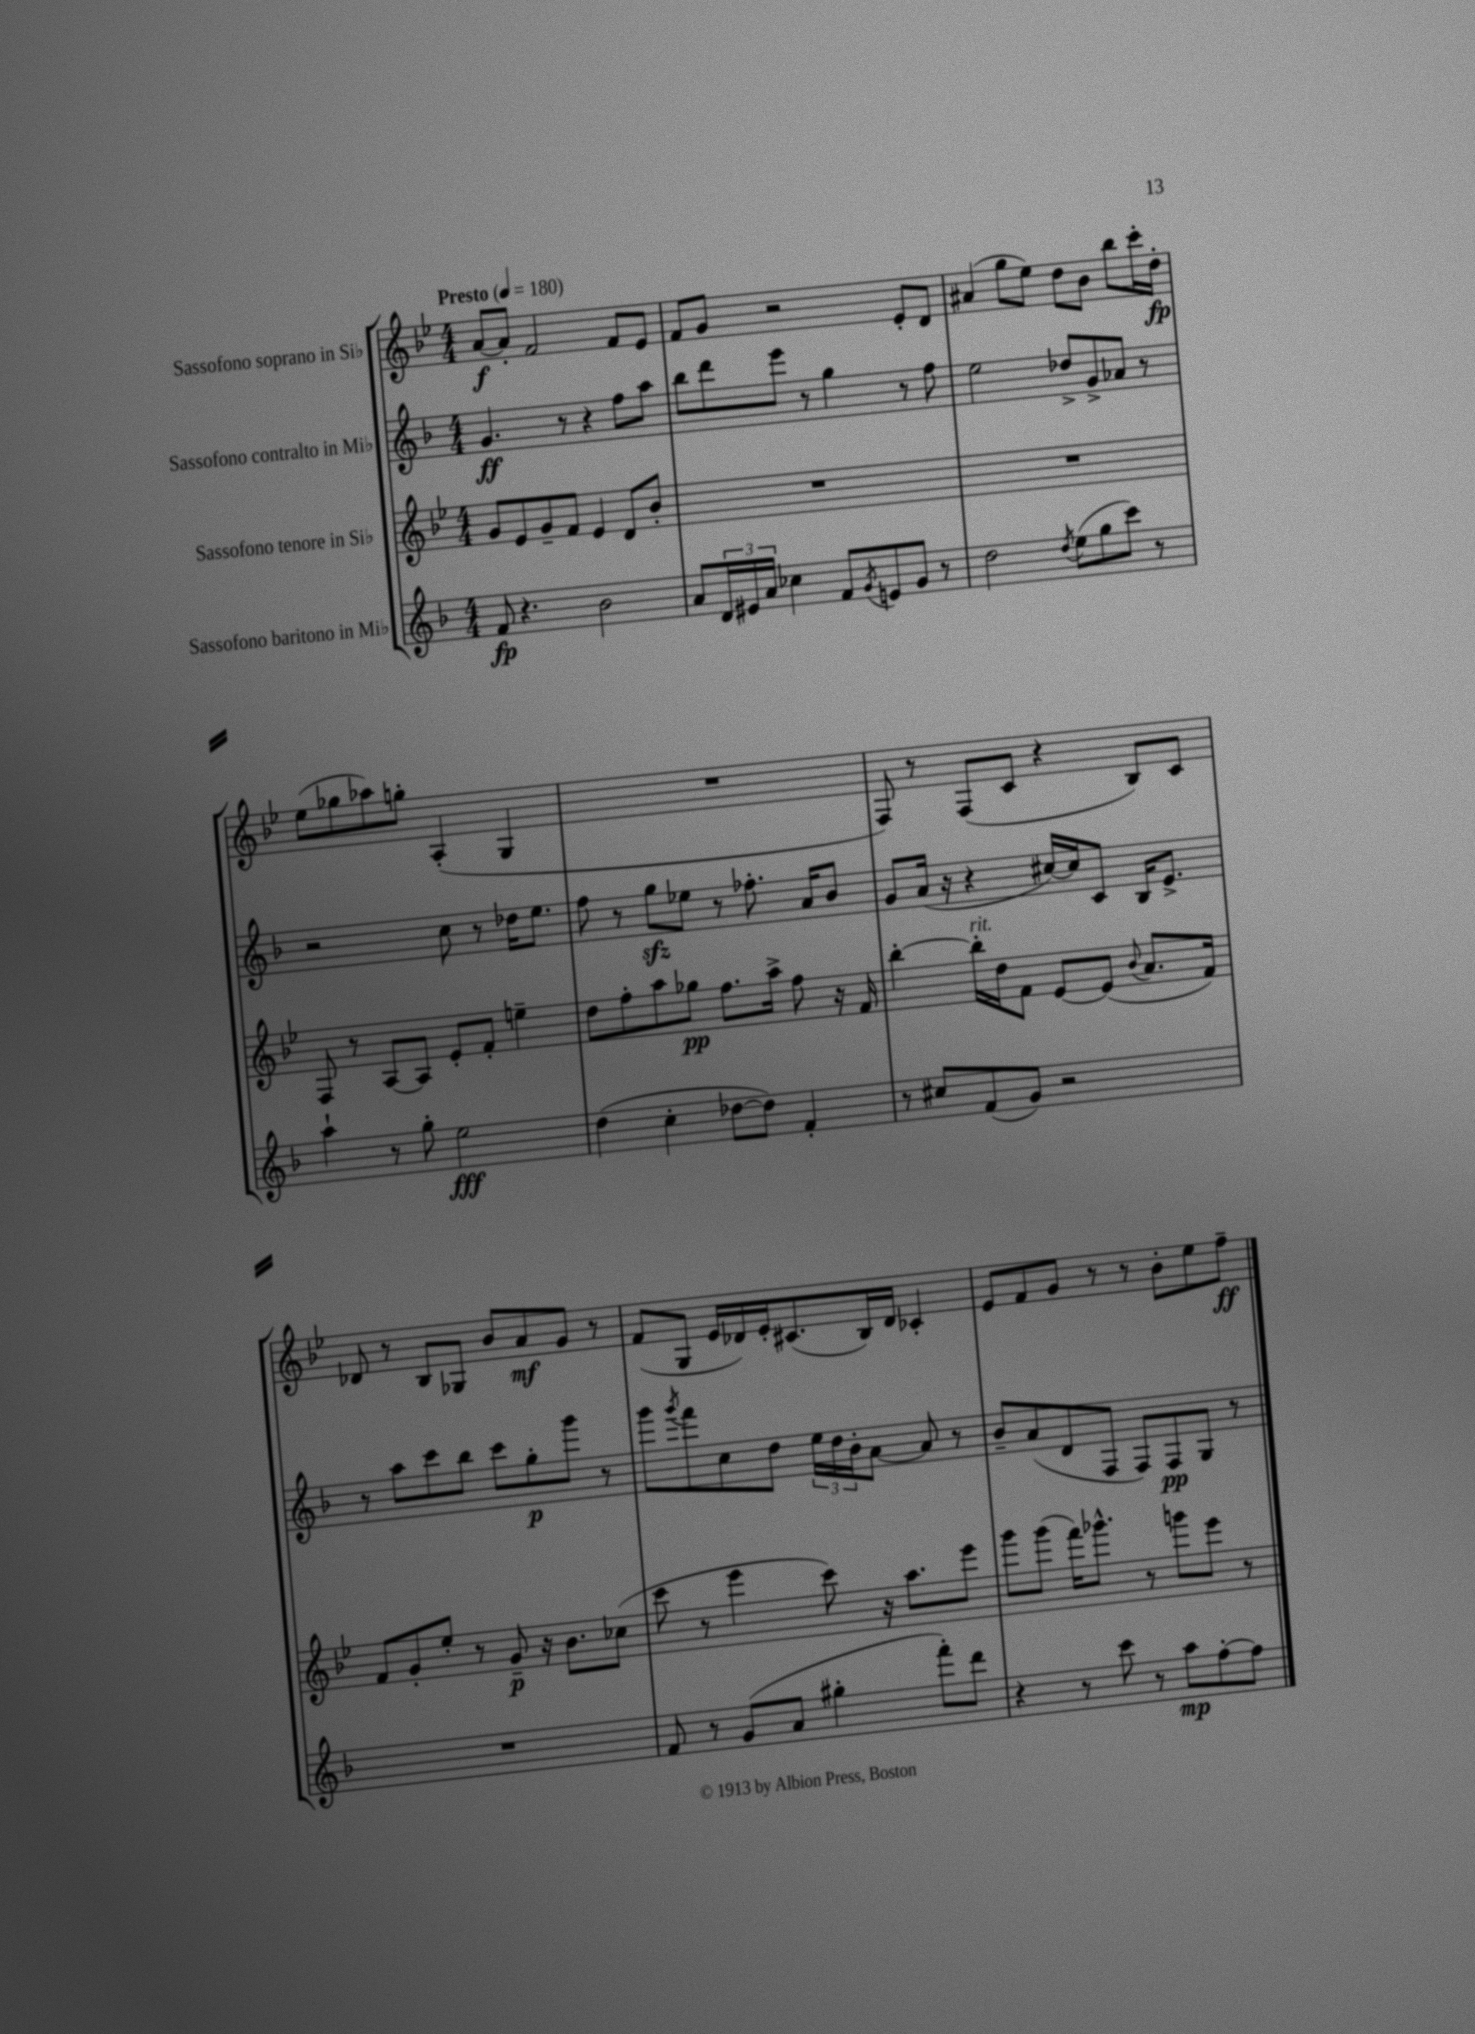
<<
\new StaffGroup <<
\new Staff = "s0" \with { instrumentName = "Sassofono soprano in Sib" } {
    \clef treble \key bes \major \numericTimeSignature \time 4/4 \tempo "Presto" 4 = 180
    a'8~\f a'8-. f'2 f'8 ees'8 |
    f'8 g'8 r2 ees'8-. d'8 |
    ais'4( g''8 ees''8) d''8 bes'8 bes''8 c'''16-. d''16-.\fp |
    ees''8( ges''8 aes''8) g''8-. a4-.( g4 |
    R1 |
    f8) r8 f8( c'8 r4 bes8) c'8 |
    des'8 r8 bes8 ges8 bes'8 a'8\mf g'8 r8 |
    f'8( g8 ees'16 des'16) ees'16-. cis'8.( bes16) des'16 ces'4-. |
    ees'8 f'8 g'8 r8 r8 bes'8-. ees''8 f''8--\ff \bar "|." |
}
\new Staff = "s1" \with { instrumentName = "Sassofono contralto in Mib" } {
    \clef treble \key f \major \numericTimeSignature \time 4/4
    g'4.\ff r8 r4 f''8 a''8 |
    bes''8 d'''8 e'''8 r8 g''4 r8 f''8 |
    e''2 des''8-> g'8-> aes'8 r8 |
    r2 c''8 r8 des''16 e''8. |
    f''8 r8 g''8\sfz ees''8 r8 fes''8.-. a'16 bes'8 |
    g'8 a'16( r16 r4 cis''16~) cis''16 c'8 bes16 e'8.-> |
    r8 a''8 c'''8 bes''8 c'''8 g''8-.\p g'''8 r8 |
    g'''8 \acciaccatura { g'''8 } f'''8 c''8 d''8 \tuplet 3/2 { e''16 d''16 bes'16-. } a'8~ a'8 r8 |
    bes'8-- a'8( d'8 f8 f8) f8\pp g8 r8 \bar "|." |
}
\new Staff = "s2" \with { instrumentName = "Sassofono tenore in Sib" } {
    \clef treble \key bes \major \numericTimeSignature \time 4/4
    g'8 ees'8 g'8-- f'8 ees'4 d'8 bes'8-. |
    R1 |
    R1 |
    f8 r8 a8~ a8 ees'8-. f'8-. e''4-- |
    d''8 f''8-. a''8 ges''8\pp f''8. a''16-> f''8 r16 f'16 |
    bes''4~-. bes''16-.^\markup { \italic "rit." } d''16 f'8 ees'8~ ees'8( \appoggiatura { bes'8 } a'8. f'16) |
    f'8 g'8-. ees''8-. r8 g'8--\p r16 bes'8. ces''8( |
    c'''8 r8 ees'''4 c'''8) r16 a''8. ees'''8 |
    g'''8 g'''8( f'''16) ges'''8.-^ r8 g'''8 ees'''8 r8 \bar "|." |
}
\new Staff = "s3" \with { instrumentName = "Sassofono baritono in Mib" } {
    \clef treble \key f \major \numericTimeSignature \time 4/4
    f'8\fp r4. bes'2 |
    a'8 \tuplet 3/2 { d'16 eis'16 a'16 } ces''4 f'8 \acciaccatura { g'8 } e'8 g'8 r8 |
    d''2 \acciaccatura { d''8 } e''8( g''8 c'''8) r8 |
    a''4-! r8 g''8-. e''2\fff |
    d''4( c''4-. des''8~ des''8) f'4-. |
    r8 cis''8 f'8( g'8) r2 |
    R1 |
    f'8 r8 g'8( a'8 gis''4-. f'''8-.) d'''8 |
    r4 r8 c'''8 r8 a''8\mp f''8~-. f''8 \bar "|." |
}
>>
>>
\layout { \context { \Score \remove "Bar_number_engraver" } }
